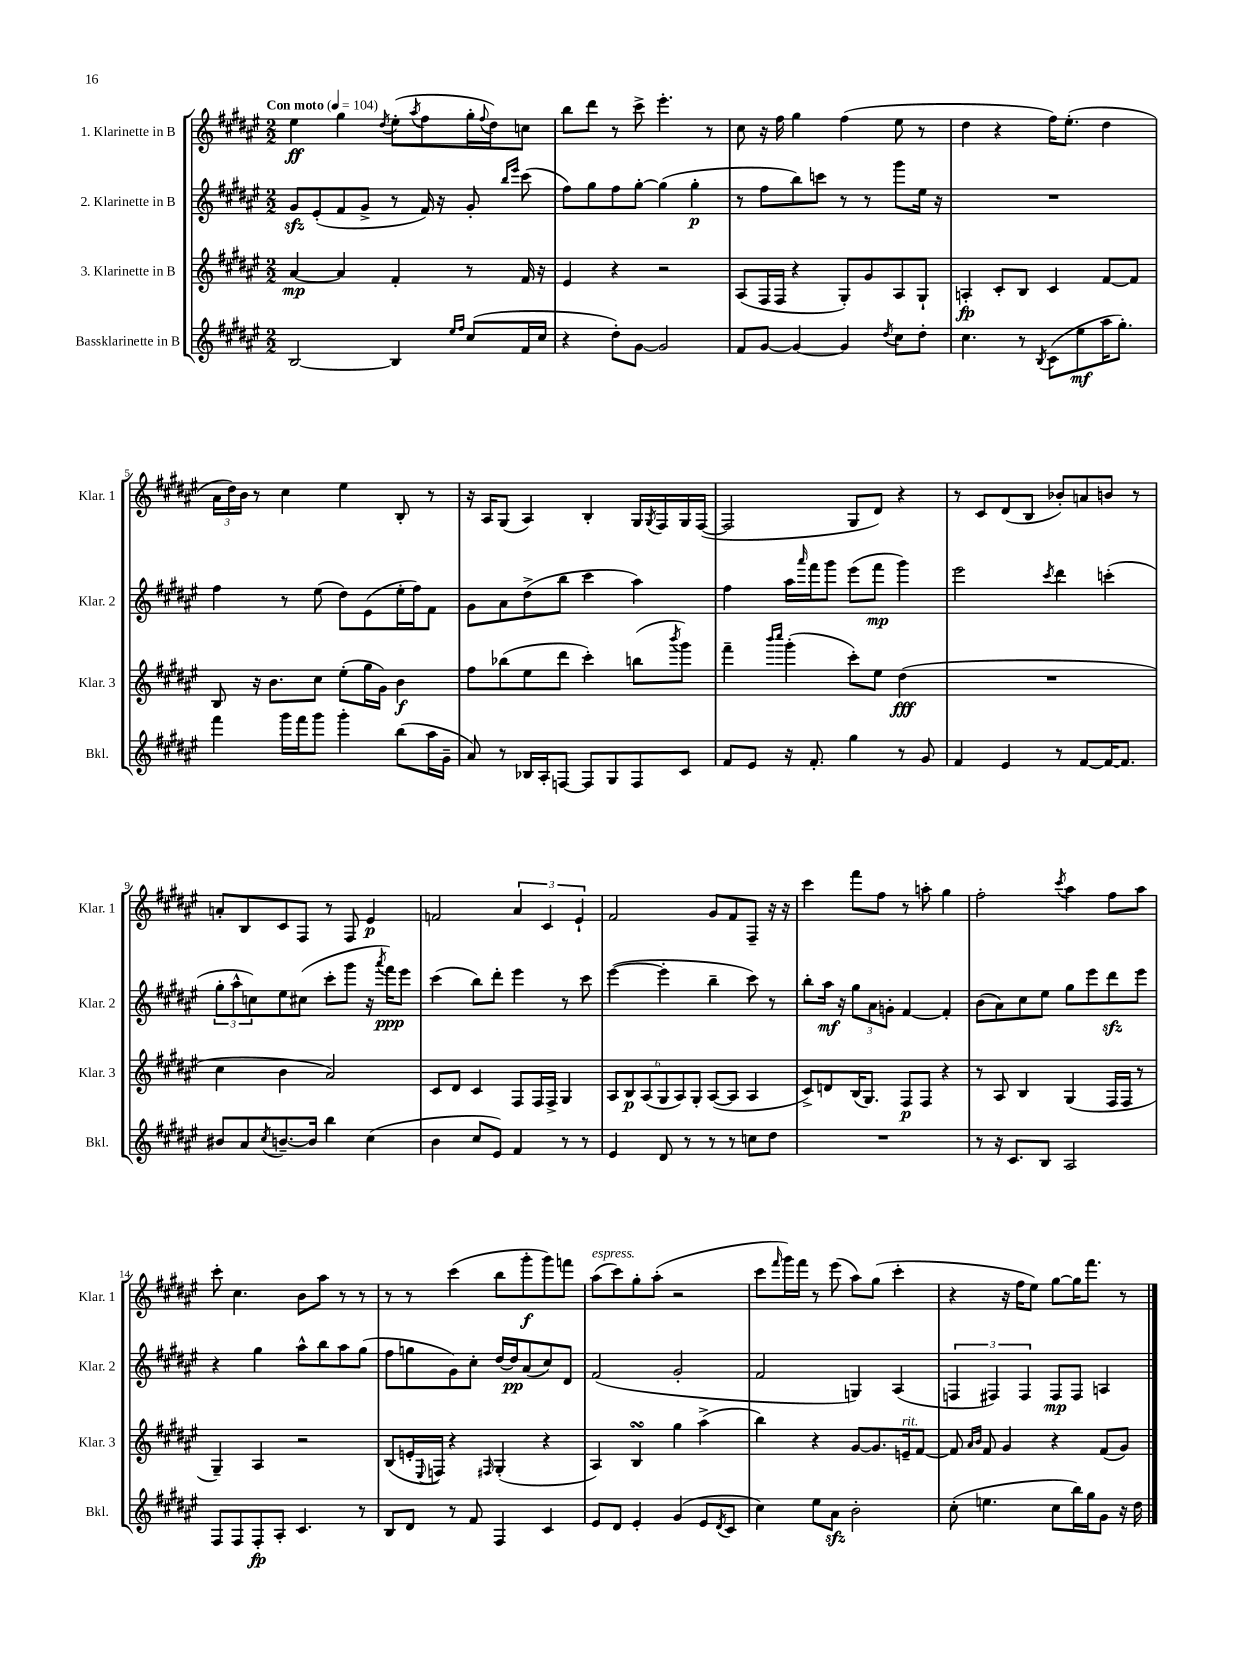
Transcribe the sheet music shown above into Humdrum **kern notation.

**kern	**kern	**kern	**kern
*staff4	*staff3	*staff2	*staff1
*clefG2	*clefG2	*clefG2	*clefG2
*k[f#c#g#d#a#e#]	*k[f#c#g#d#a#e#]	*k[f#c#g#d#a#e#]	*k[f#c#g#d#a#e#]
*M2/2	*M2/2	*M2/2	*M2/2
*MM104	*MM104	*MM104	*MM104
[2B	[4a#	8g#	4ee#
.	.	(8e#'	.
.	4a#]	8f#	4gg#
.	.	8g#^	.
.	.	.	8qdd#
4B]	4f#'	8r	(8ee#'
.	.	.	8qaa#
.	.	16f#)	8ff#
.	.	16r	.
16qqee#	.	.	.
16qqff#	.	.	.
(8cc#	8r	8g#'	16gg#'
.	.	.	8qqff#
.	.	.	16dd#)
.	.	16qqbb	.
.	.	16qqeee#	.
16f#	16f#	(8ccc#	8cc
16cc#	16r	.	.
=	=	=	=
4r	4e#	8ff#)	8bb
.	.	8gg#	8ddd#
8dd#')	4r	8ff#	8r
[8g#	.	[8gg#'	8ccc#^
2g#]	2r	(4gg#]	4.eee#'
.	.	4gg#'	.
.	.	.	8r
=	=	=	=
8f#	(8A#	8r	8cc#
[8g#	16F#	8ff#	16r
.	16F#	.	16ff#
4g#_	4r	8bb)	4gg#
.	.	8ccc	.
4g#]	8G#')	8r	(4ff#
.	8g#	8r	.
8qdd#	.	.	.
8cc#	8A#	8ggg#	8ee#
8dd#'	8G#`	16ee#	8r
.	.	16r	.
=	=	=	=
4.cc#	4A'	1r	4dd#
.	8c#'	.	4r
8r	8B	.	.
8qB	.	.	.
(8c#	4c#	.	16ff#)
.	.	.	(8.ee#'
8ee#	.	.	.
16aa#	[8f#	.	4dd#
8.gg#')	.	.	.
.	8f#]	.	.
=	=	=	=
4fff#	8B	4ff#	24a#
.	.	.	24dd#)
.	.	.	24b
.	16r	.	8r
.	8.b	.	.
16ggg#	.	8r	4cc#
16fff#	.	.	.
8ggg#	8cc#	(8ee#	.
4ggg#'	(8ee#'	8dd#)	4ee#
.	16gg#	(8e#	.
.	16g#)	.	.
(8bb	4b	16ee#'	8B'
.	.	16ff#)	.
16aa#	.	8f#	8r
16g#~	.	.	.
=	=	=	=
8a#)	8ff#	8g#	16r
.	.	.	16A#
8r	(8bb-	8a#	(8G#
16B-	8ee#	(8dd#^	4A#)
16A#'	.	.	.
[8F	8ddd#	8bb	.
8F]	4ccc#')	4ccc#	4B'
8G#	.	.	.
8F	(8bb	4aa#)	16G#
.	.	.	8qG#
.	.	.	16F#
.	8qbbb	.	.
8c#	8ggg#)	.	16G#
.	.	.	([16F#
=	=	=	=
8f#	4fff#~	4ff#	2F#]
8e#	.	.	.
.	16qqbbb	.	.
.	16qqcccc#	.	.
16r	(4ggg#'	16aa#	.
.	.	16qqaaa#	.
8.f#'	.	16fff#	.
.	.	8ggg#	.
4gg#	8ccc#')	(8eee#	8G#
.	8ee#	8fff#	8d#)
8r	(4dd#	4ggg#)	4r
8g#	.	.	.
=	=	=	=
4f#	1r	2eee#	8r
.	.	.	8c#
4e#	.	.	(8d#
.	.	.	8B
.	.	8qccc#	.
8r	.	4ddd#	8b-')
[8f#	.	.	8a
16f#_	.	(4ccc'	8b
8.f#]	.	.	.
.	.	.	8r
=	=	=	=
8b#	4cc#	12gg#'	8a'
.	.	12aa#^^	.
8a#	.	.	8B
.	.	12cc)	.
8qcc#	.	.	.
[8.b~	4b	8ee#	8c#
.	.	(8cc#	8F#
16b]	.	.	.
4bb	2a#)	8ccc#'	8r
.	.	8ggg#	8F#
(4cc#	.	16r	4e#
.	.	8qaaa#	.
.	.	16fff#)	.
.	.	8eee#	.
=	=	=	=
4b	8c#	(4ccc#	2f
.	8d#	.	.
8cc#	4c#	8bb)	.
8e#)	.	8ddd#'	.
4f#	8F#	4eee#	6a#
.	16F#	.	.
.	.	.	6c#
.	16F#^	.	.
8r	4G#	8r	.
.	.	.	6e#`
8r	.	8ccc#	.
=	=	=	=
4e#	12A#	([4eee#	2f#
.	12B	.	.
.	(12A#	.	.
8d#	12G#	4eee#']	.
.	12A#)	.	.
8r	.	.	.
.	12G#'	.	.
8r	([8A#	4bb~	8g#
8r	8A#]	.	8f#
8cc	4A#	8ccc#)	8F#~
8dd#	.	8r	16r
.	.	.	16r
=	=	=	=
1r	8c#^)	8bb'	4ccc#
.	8d	16aa#	.
.	.	16r	.
.	(16B	12gg#	8fff#
.	8.G#)	.	.
.	.	12a#	.
.	.	.	8ff#
.	.	12g'	.
.	8F#	[4f#	8r
.	8F#	.	8aa'
.	4r	4f#']	4gg#
=	=	=	=
8r	8r	(8b	2ff#'
16r	8A#	8a#)	.
8.c#	.	.	.
.	4B	8cc#	.
8B	.	8ee#	.
.	.	.	8qccc#
2A#	(4G#	8gg#	4aa#
.	.	8eee#	.
.	16F#	8ddd#	8ff#
.	16F#	.	.
.	8r	8eee#	8aa#
=	=	=	=
8F#	4G#~)	4r	8ccc#'
8F#	.	.	4.cc#
8F#'	4A#	4gg#	.
8A#'	.	.	.
4.c#	2r	8aa#^^	8b
.	.	8bb	8aa#
.	.	8aa#	8r
8r	.	(8gg#	8r
=	=	=	=
8B	(8B	8ff#	8r
8d#	16e'	8gg	8r
.	8qqE#	.	.
.	16F)	.	.
8r	4r	8g#)	(4ccc#
8f#	.	8cc#'	.
.	16qqF#	.	.
4F#	(4G#'	[16dd#	8bb
.	.	16dd#]	.
.	.	(8a#	8ggg#'
4c#	4r	8cc#)	8ggg#)
.	.	8d#	8fff
=	=	=	=
8e#	4A#)	(2f#	(8aa#
8d#	.	.	8ccc#)
4e#'	4B	.	8gg#'
.	.	.	(8aa#'
(4g#	4gg#	2g#'	2r
8e#	(4aa#^	.	.
8qd#	.	.	.
8c#	.	.	.
=	=	=	=
4cc#)	4bb)	2f#	8ccc#
.	.	.	16qqfff#
.	.	.	16ggg#)
.	.	.	16fff#
8ee#	4r	.	8r
8a#	.	.	(8eee#
2b'	[8g#	4G)	8aa#)
.	8.g#]	.	(8gg#
.	.	(4A#	4ccc#'
.	16e~	.	.
.	[8f#	.	.
=	=	=	=
(8cc#'	8f#]	6F	4r
.	16qqa#	.	.
.	16qqb	.	.
4.ee	8f#	.	.
.	.	6F#)	.
.	4g#	.	16r
.	.	.	16ff#
.	.	6F#	.
.	.	.	8ee#)
8cc#	4r	8F#	[8gg#
16bb)	.	8F#	16gg#]
16gg#	.	.	8.fff#
8g#	(8f#	4A	.
16r	8g#)	.	8r
16dd#	.	.	.
==	==	==	==
*-	*-	*-	*-
